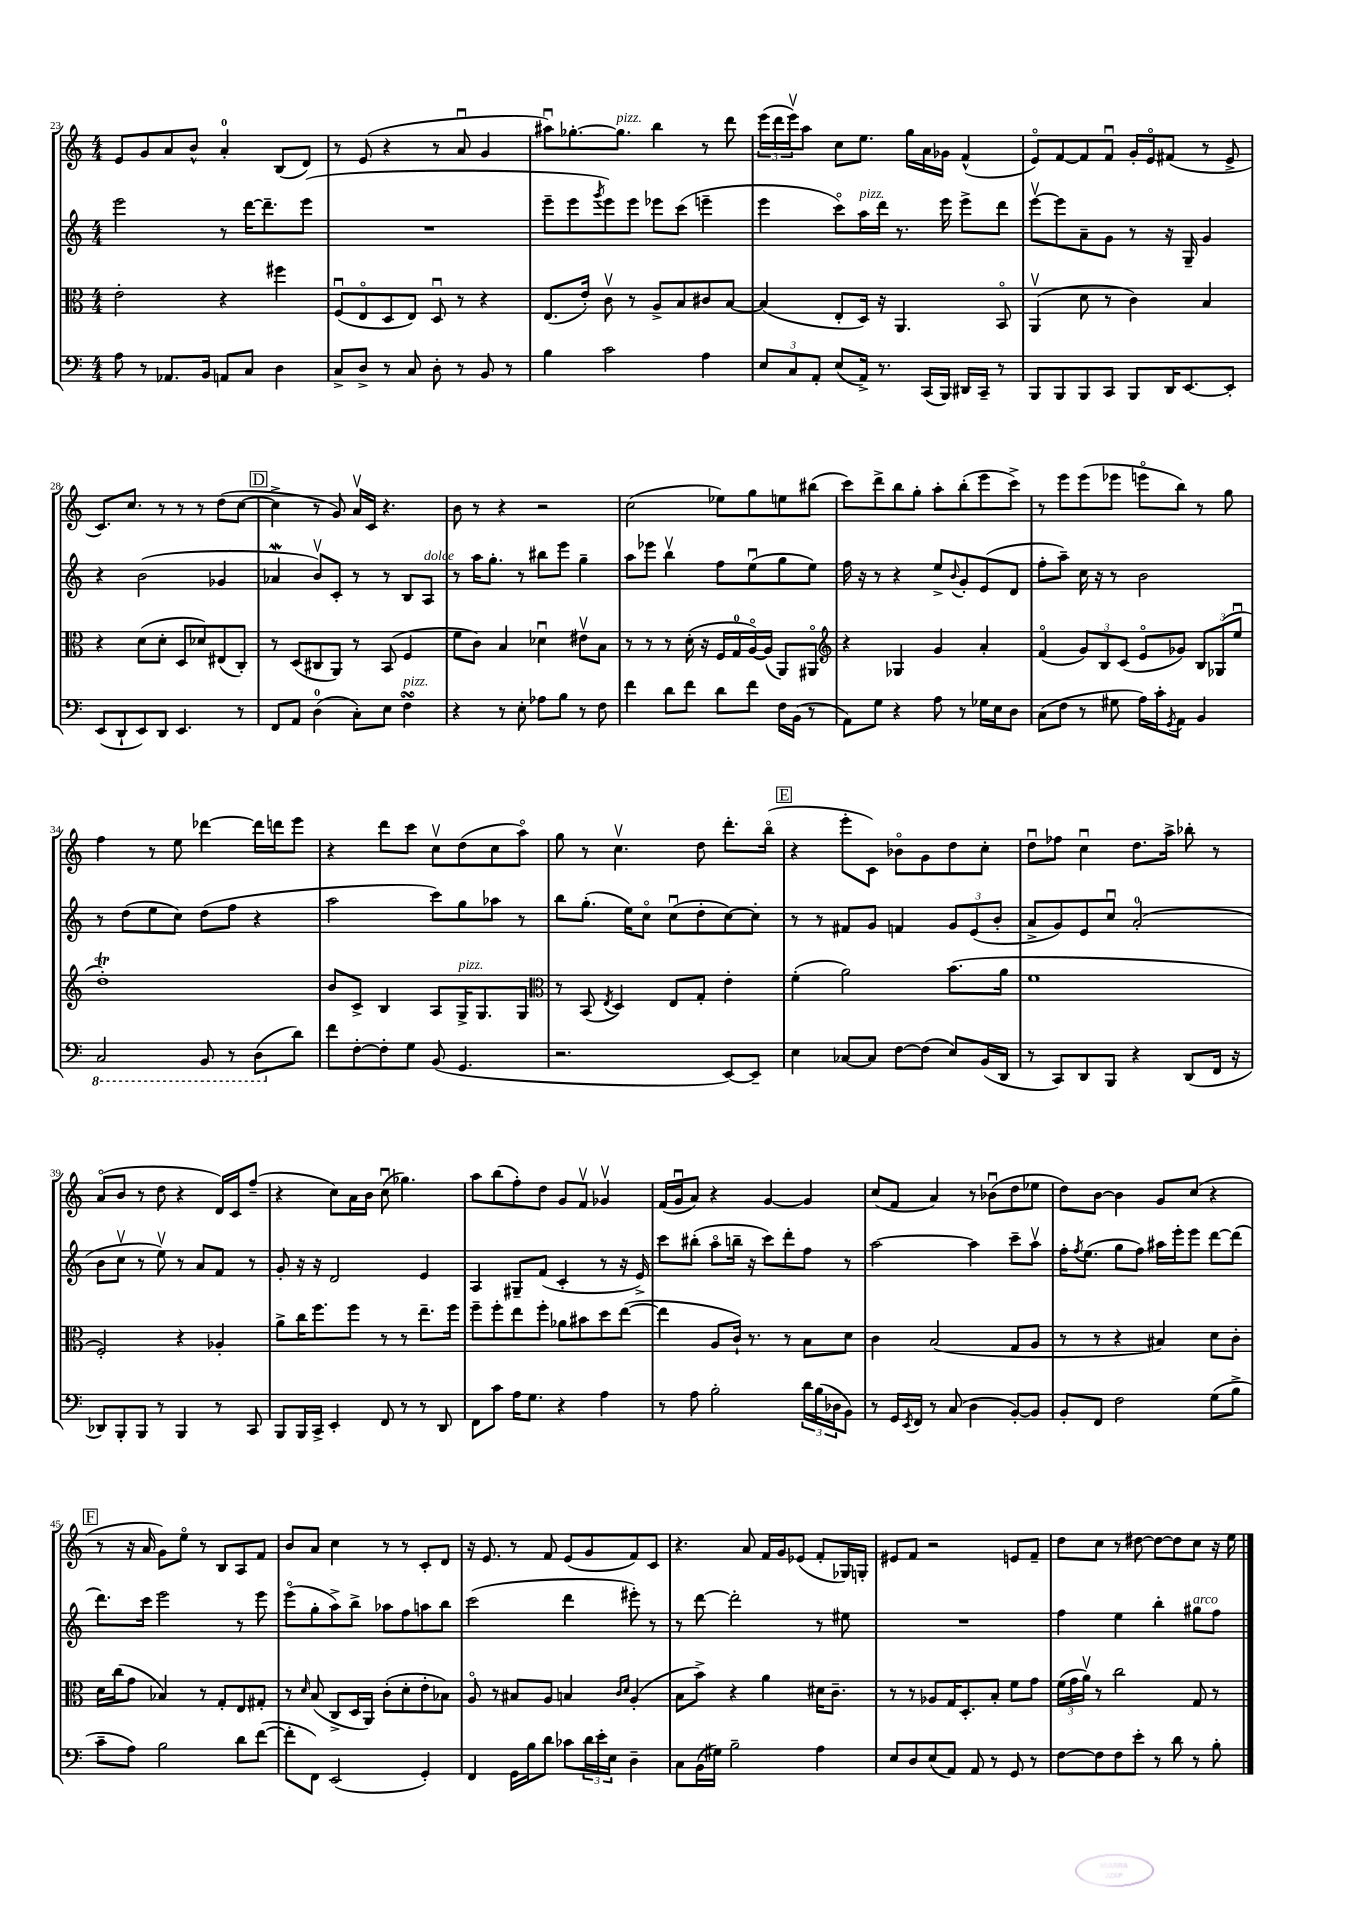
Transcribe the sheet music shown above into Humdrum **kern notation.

**kern	**kern	**kern	**kern
*staff4	*staff3	*staff2	*staff1
*clefF4	*clefC3	*clefG2	*clefG2
*k[]	*k[]	*k[]	*k[]
*M4/4	*M4/4	*M4/4	*M4/4
8A	2e'	2eee	8e
8r	.	.	8g
8.AA-	.	.	8a
.	.	.	8b^^
16BB	.	.	.
8AA	4r	8r	4a'
8C	.	[16ddd	.
.	.	8.ddd~]	.
4D	4ff#	.	(8B
.	.	(8eee	8d)
=	=	=	=
8C^	(8Fu	1r	8r
8D^	8Eo	.	(8e
8r	8D	.	4r
8C	8E)	.	.
8D'	8Du	.	8r
8r	8r	.	8au
8BB	4r	.	4g
8r	.	.	.
=	=	=	=
4B	(8.E	8eee~	8aa#u)
.	.	8eee	[8.gg-'
.	16e')	.	.
.	.	8qggg	.
2c	8cv	8eee)	.
.	.	.	8.gg-]
.	8r	8eee	.
.	8A^	8eee-	4bb
.	8B	(8ccc	.
4A	8c#	4eee~	8r
.	[8B	.	8ddd
=	=	=	=
12E	(4B]	4eee	(24eee
.	.	.	24ddd
12C	.	.	24eeev)
.	.	.	8aa
12AA'	.	.	.
(8E	8E'	8ccco)	8cc
16AA^)	16D)	16aa	8.ee
8.r	16r	16ddd	.
.	4.AA	8.r	.
.	.	.	16gg
(16CC	.	.	16a
16BBB)	.	16eee	16g-
16DD#	.	8eee^	(4f^^
16CC~	.	.	.
8r	8BBo	8ddd	.
=	=	=	=
8BBB	(4AAv	[8eeev	8eo)
8BBB	.	8eee]	[8f
8BBB	8d	8a~	8f]
8CC	8r	8g	8fu
8BBB	4c)	8r	16g'
.	.	.	16eo
16DD	.	16r	(8f#
[8.EE	.	16G~	.
.	4B	4g	8r
8EE']	.	.	8e^
=	=	=	=
(8EE	4r	4r	8.c)
8DD`	.	.	.
.	.	.	8.cc
8EE)	(8d	(2b	.
8DD	8d'	.	8r
4.EE	8D	.	8r
.	8d-)	.	8r
.	(8E#	4g-	(8dd
8r	8C')	.	[8cc
=	=	=	=
8FF	8r	4a-	4cc^]
8AA	(8D	.	.
(4D	8C#	8bv)	8r
.	8AA)	8c'	8g)
8C')	8r	8r	16av
.	.	.	16c
8E	(8BB	8r	4.r
4F	4F	8B	.
.	.	8A	.
=	=	=	=
4r	8f	8r	8b
.	8c)	16aa	8r
.	.	8.gg'	.
8r	4B	.	4r
8E'	.	8r	.
8A-	4d-u	8bb#	2r
8B	.	8eee	.
8r	8e#v	4gg~	.
8F	8B	.	.
=	=	=	=
4f	8r	8aa	(2cc
.	8r	8eee-	.
8d	8r	4bbv	.
8f	(16d'	.	.
.	16r	.	.
8d	16F	8ff	8ee-)
.	16G	.	.
8f	[16Ao)	(8eeu	8gg
.	(16A]	.	.
16F	8AA)	8gg	8ee
(16BB	.	.	.
8r	8AA#o	8ee)	(8bb#
=	=	=	=
*	*clefG2	*	*
8AA)	4r	16ff	8ccc)
.	.	16r	.
8G	.	8r	8ddd^
4r	4G-	4r	8bb
.	.	.	8gg'
8A	4g	8ee^	8aa'
.	.	8qqb	.
8r	.	8g'	(8bb'
16G-	4a'	(8e	8eee
16E	.	.	.
8D	.	8d	8ccc^)
=	=	=	=
(8C	(4fo	8ff'	8r
8F	.	8aa~)	8eee
8r	12g)	16cc	(8eee
.	.	16r	.
.	12B	.	.
8G#	.	8r	8eee-
.	(12c	.	.
16A)	8eo	2b	8eeeo
16c'	.	.	.
8qGG	.	.	.
8AA	8g-)	.	8bb)
4BB	12B	.	8r
.	(12G-	.	.
.	.	.	8gg
.	12eeu	.	.
=	=	=	=
2CC	1dd')	8r	4ff
.	.	(8dd	.
.	.	8ee	8r
.	.	8cc)	8ee
8BBB	.	(8dd	[4ddd-
8r	.	8ff	.
(8DD	.	4r	16ddd-]
.	.	.	16ddd
8d)	.	.	8eee
=	=	=	=
8f	8b	2aa	4r
[8F'	8c^	.	.
8F']	4B	.	8ddd
8G	.	.	8ccc
(8BB	8A	8ccc)	8ccv
4.GG	16G^	8gg	(8dd
.	8.G	.	.
.	.	8aa-	8cc
.	8G	8r	8aao)
=	=	=	=
*	*clefC3	*	*
2.r	8r	8bb	8gg
.	(8BB	(8.gg'	8r
.	8qE	.	.
.	4D)	.	4.ccv
.	.	16ee)	.
.	.	8cco	.
.	8E	(8ccu	.
.	8G'	8dd'	8dd
[8EE)	4e'	[8cc)	8.ddd'
8EE~]	.	8cc']	.
.	.	.	(16bbo
=	=	=	=
4E	(4f'	8r	4r
.	.	8r	.
[8C-	2a)	8f#	8eee'
8C-]	.	8g	8c)
[8F	.	4f	8b-o
(8F]	.	.	8g
8E)	(8.b	12g	8dd
.	.	(12e	.
(16BB	.	.	8cc'
.	.	12b'	.
16DD	16a	.	.
=	=	=	=
8r	1f	8a^	8ddu
8CC)	.	8g)	8ff-
8DD	.	8e	4ccu
8BBB	.	8ccu	.
4r	.	(2a'	8.dd
.	.	.	16aa^
(8DD	.	.	8bb-'
16FF	.	.	8r
16r	.	.	.
=	=	=	=
8DD-)	2F')	8b	(8ao
8BBB'	.	8ccv	8b
8BBB	.	8r	8r
8r	.	8eev)	8dd
4BBB	4r	8r	4r
.	.	8a	.
8r	4A-'	8f	16d)
.	.	.	16c
8CC	.	8r	(8ff~
=	=	=	=
8BBB	8a^	8g'	4r
16BBB	16cc	16r	.
16CC^	8.ff	16r	.
4EE'	.	2d	8cc)
.	8ff	.	16a
.	.	.	16b
8FF	8r	.	(8ccu
8r	8r	.	4.gg-)
8r	8.ee~	4e	.
8DD	.	.	.
.	16ff	.	.
=	=	=	=
8FF	8ff~	4A	8aa
8c	8ff'	.	(8bb
16A	8ee	8G#~	8ff')
8.G	.	.	.
.	8ff'	(8f	8dd
4r	8a-	4c'	8g
.	8b#	.	8fv
4A	8dd	8r	4g-v
.	([8ee	16r	.
.	.	16e^)	.
=	=	=	=
8r	4ee]	8ccc	(16f
.	.	.	16gu
8A	.	(8bb#'	8a)
2B'	8A	8aao	4r
.	16c`)	16bb~	.
.	8.r	16r	.
.	.	8ccc)	[4g
.	8r	8ddd'	.
24d	8B	8ff	4g]
(24B	.	.	.
24D-	.	.	.
8BB)	8d	8r	.
=	=	=	=
8r	4c	[2aa	(8cc
16GG	.	.	8f
8qEE	.	.	.
16FF	.	.	.
8r	(2B	.	4a)
(8C	.	.	.
4D	.	4aa]	8r
.	.	.	(8b-u
[8BB')	8G	8ccc~	8dd
8BB]	8A	8aav	8ee-
=	=	=	=
8BB'	8r	16ff'	8dd)
.	.	8qff	.
.	.	(8.ee	.
8FF	8r	.	[8b
2F	4r	8gg	4b]
.	.	8ff)	.
.	4B#)	16aa#	8g
.	.	16eee'	.
.	.	8eee	(8cc
(8G	8d	[8ddd	4r
8B^	8c'	(8ddd]	.
=	=	=	=
8c~	16d	8.ddd)	8r
.	(16cc	.	.
8A)	8g	.	16r
.	.	16ccc	16a
2B	4B-)	2eee	8g)
.	.	.	8eeo
.	8r	.	8r
.	8G'	.	8B
8d	8E	8r	8A
([8f	8G#'	8eee	8f
=	=	=	=
8f']	8r	(8eeeo	8b
.	16qqd	.	.
8FF)	(8B	8gg'	8a
(2EE	8C^	8aa^)	4cc
.	16D	8bb^	.
.	16AA)	.	.
.	(8c'	8aa-	8r
.	8d'	8ff	8r
4GG')	8e'	8aa	8c'
.	8B-)	8bb	8d
=	=	=	=
4FF	8Ao	(2ccc	16r
.	.	.	8.e
.	8r	.	.
16GG	8B#	.	8r
16B	.	.	.
8d	8A	.	8f
8c-	4B	4ddd	(8e
24d	.	.	8g
24e'	.	.	.
24E	.	.	.
.	16qqc	.	.
.	16qqd	.	.
4D~	(4A'	8eee#')	8f)
.	.	8r	8c
=	=	=	=
8C	8B	8r	4.r
(16BB	8b^)	[8ddd	.
16G#)	.	.	.
2B~	4r	2ddd']	.
.	.	.	8a
.	4a	.	16f
.	.	.	16g
.	.	.	(8e-
4A	16d#	8r	8f'
.	8.c~	.	.
.	.	8ee#	16G-)
.	.	.	16G'
=	=	=	=
8E	8r	1r	8e#
8D	8r	.	8f
(8E	8A-	.	2r
8AA)	16G	.	.
.	8.D'	.	.
8AA	.	.	.
8r	8B'	.	.
8GG	8f	.	8e
8r	8g	.	8f~
=	=	=	=
[8F	(24f	4ff	8dd
.	24g	.	.
.	24av)	.	.
8F]	8r	.	8cc
8F	2cc	4ee	8r
8e'	.	.	[8dd#
8r	.	4bb'	8dd#_
8d	.	.	8dd#]
8r	8G	8gg#	8cc
8B'	8r	8ff	16r
.	.	.	16ee
==	==	==	==
*-	*-	*-	*-
